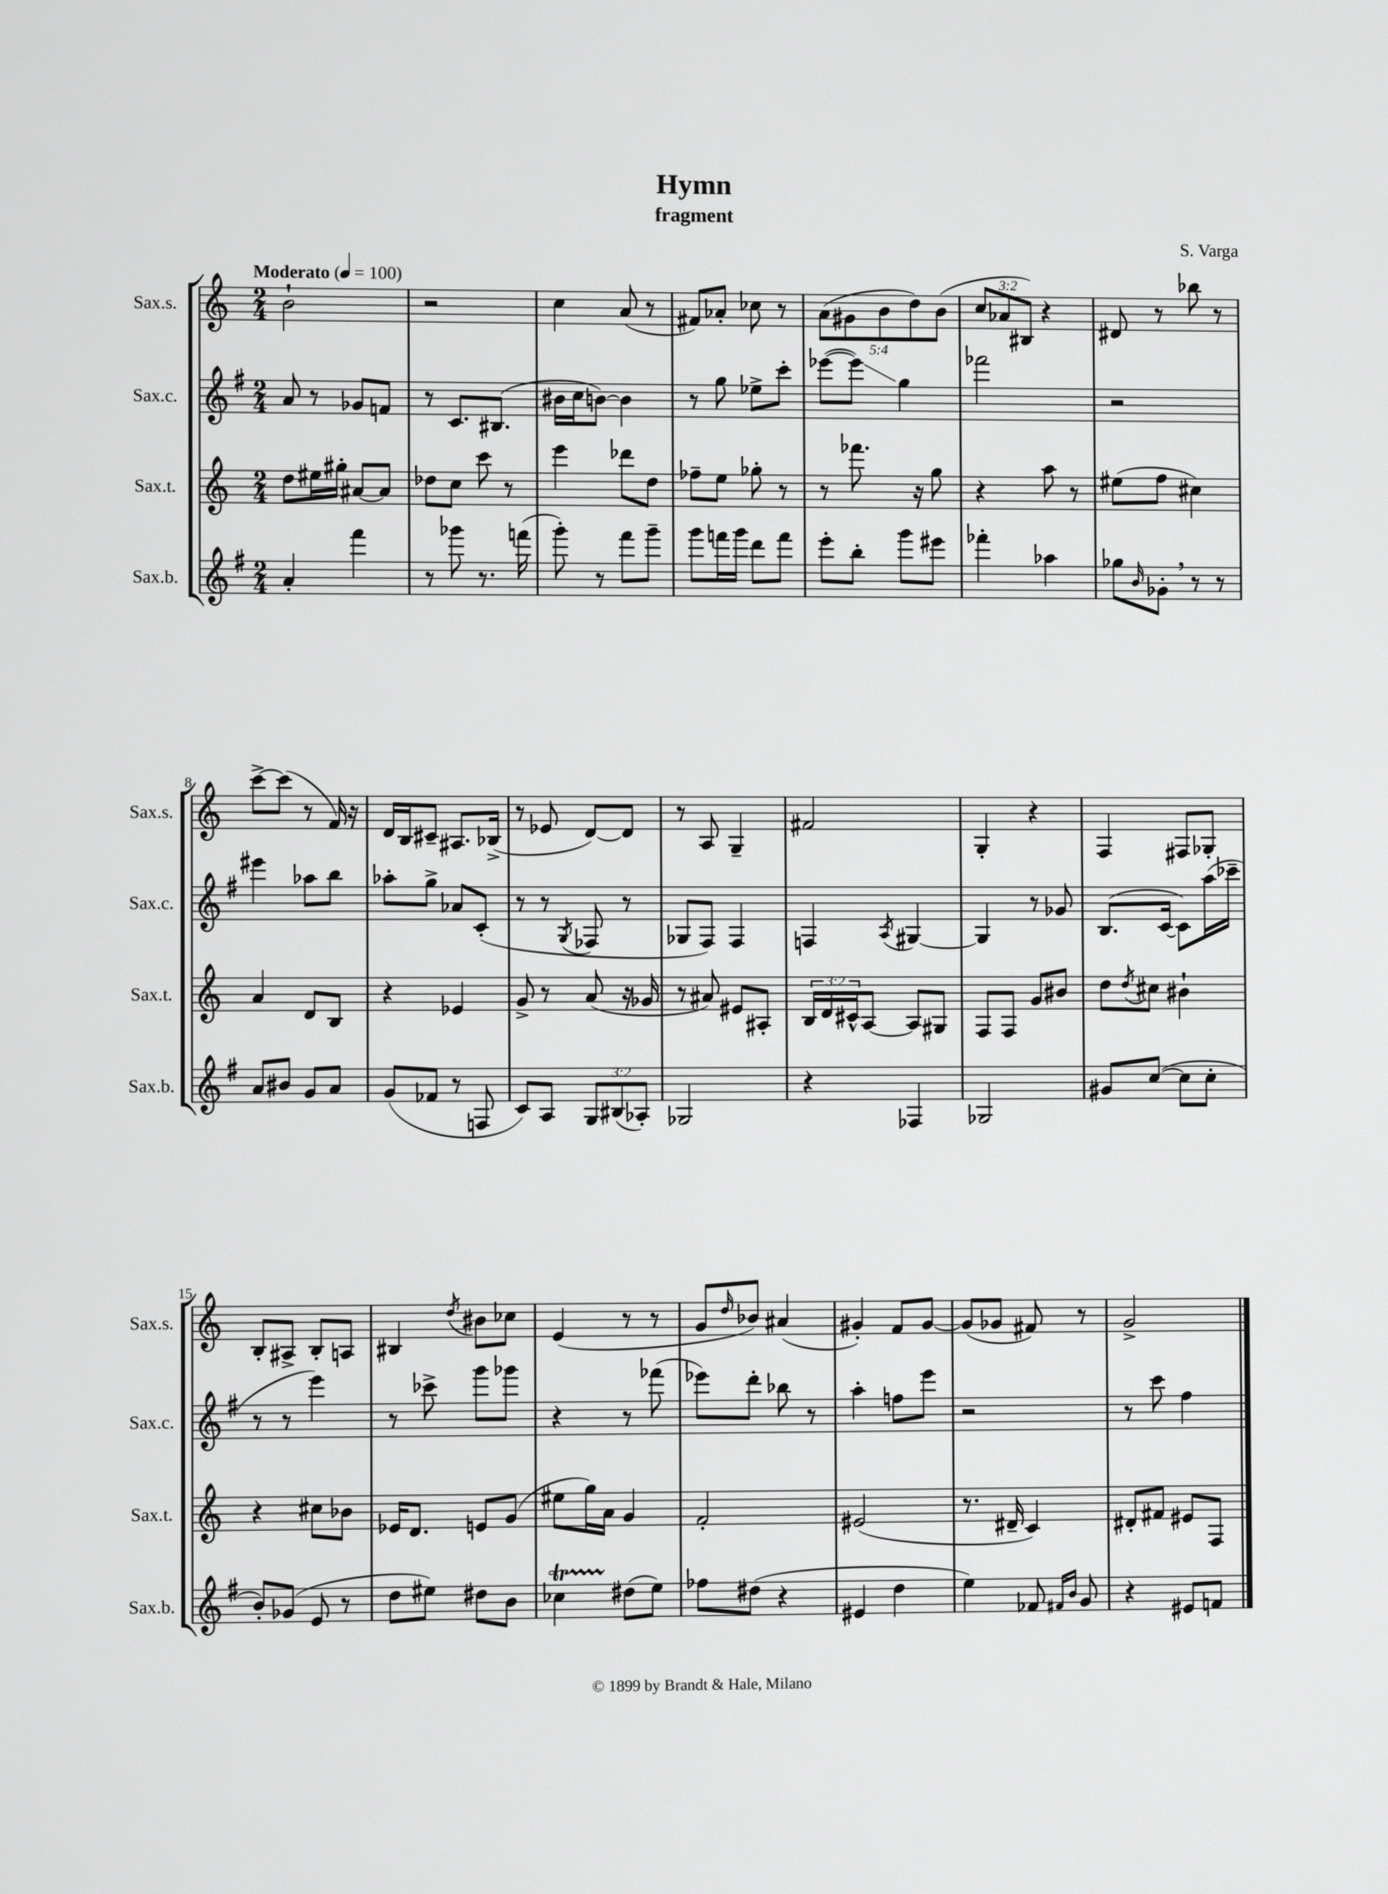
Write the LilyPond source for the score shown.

\header { title = "Hymn" composer = "S. Varga" subtitle = "fragment" }
<<
\new StaffGroup <<
\new Staff = "s0" \with { instrumentName = "Sax.s." shortInstrumentName = "Sax.s." } {
    \clef treble \key c \major \numericTimeSignature \time 2/4 \override Staff.TupletNumber.text = #tuplet-number::calc-fraction-text \tempo "Moderato" 4 = 100
    b'2-! |
    r2 |
    c''4 a'8( r8 |
    fis'8) aes'8-. ces''8 r8 |
    \tuplet 5/4 { a'8( gis'8 b'8 d''8) b'8( } |
    \tuplet 3/2 { c''8 aes'8 bis8) } r4 |
    dis'8 r8 bes''8 r8 |
    c'''8~-> c'''8( r8 f'16) r16 |
    d'16 b16 cis'8-- ais8. bes16->( |
    r8 ees'8 d'8~) d'8 |
    r8 a8 g4-- |
    fis'2 |
    g4-. r4 |
    f4 fis8 ges8-. |
    b8-. ais8-> b8-. a8 |
    bis4 \acciaccatura { d''8 } bis'8 ces''8 |
    e'4( r8 r8 |
    g'8 \grace { d''16 } bes'8) ais'4( |
    gis'4-.) f'8 gis'8~ |
    gis'8( ges'8 fis'8) r8 |
    g'2-> \bar "|." |
}
\new Staff = "s1" \with { instrumentName = "Sax.c." shortInstrumentName = "Sax.c." } {
    \clef treble \key g \major \numericTimeSignature \time 2/4
    a'8 r8 ges'8 f'8 |
    r8 c'8. bis8.( |
    bis'16 c''16 b'8~) b'4 |
    r8 g''8 ees''8-> c'''8-. |
    ees'''8~( ees'''8\glissando) g''4 |
    fes'''2 |
    r2 |
    eis'''4 aes''8 b''8 |
    aes''8-. g''8-> aes'8 c'8-.( |
    r8 r8 \acciaccatura { g8 } fes8 r8 |
    ges8 fis8) fis4 |
    f4 \acciaccatura { a8 } gis4~ |
    gis4 r8 ges'8 |
    b8.( c'16~ c'8) a''16( ces'''16-- |
    r8 r8 e'''4) |
    r8 ces'''8-> g'''8 ges'''8 |
    r4 r8 fes'''8( |
    ees'''8) d'''8-. bes''8 r8 |
    a''4-. f''8 e'''8 |
    r2 |
    r8 c'''8 fis''4 \bar "|." |
}
\new Staff = "s2" \with { instrumentName = "Sax.t." shortInstrumentName = "Sax.t." } {
    \clef treble \key c \major \numericTimeSignature \time 2/4 \override Staff.TupletNumber.text = #tuplet-number::calc-fraction-text
    d''8 eis''16 gis''16-. ais'8~ ais'8 |
    des''8 c''8 c'''8 r8 |
    e'''4 des'''8 d''8 |
    fes''8-- e''8 ges''8-. r8 |
    r8 fes'''8. r16 g''8 |
    r4 a''8 r8 |
    eis''8( f''8 cis''4) |
    a'4 d'8 b8 |
    r4 ees'4 |
    g'8-> r8 a'8( r16 ges'16 |
    r8 ais'8) eis'8 ais8-. |
    \tuplet 3/2 { b16 d'16 cis'16-^ } a8~ a8 gis8 |
    f8 f8 g'8 bis'8 |
    d''8 \acciaccatura { d''8 } cis''8 bis'4-! |
    r4 cis''8 bes'8 |
    ees'16 d'8. e'8 g'8( |
    eis''8 g''16) a'16 g'4 |
    f'2-. |
    eis'2( |
    r8. dis'16-- c'4) |
    dis'8-. fis'8 eis'8 f8 \bar "|." |
}
\new Staff = "s3" \with { instrumentName = "Sax.b." shortInstrumentName = "Sax.b." } {
    \clef treble \key g \major \numericTimeSignature \time 2/4 \override Staff.TupletNumber.text = #tuplet-number::calc-fraction-text
    a'4-. fis'''4 |
    r8 ges'''8 r8. f'''16( |
    g'''8-.) r8 fis'''8 g'''8-- |
    g'''8 f'''16 g'''16 d'''8 f'''8 |
    e'''8-. b''8-. g'''8 eis'''8 |
    fes'''4-. aes''4 |
    ges''8 \grace { b'16 } ges'8-. \breathe r8 r8 |
    a'8 bis'8 g'8 a'8 |
    g'8( fes'8 r8 f8 |
    c'8) a8 \tuplet 3/2 { g8 bis8( aes8-.) } |
    ges2 |
    r4 fes4 |
    ges2 |
    gis'8 c''8~( c''8 c''8-. |
    b'8-.) ges'8( e'8 r8 |
    d''8 eis''8) dis''8 b'8 |
    ces''4\startTrillSpan dis''8\stopTrillSpan( e''8) |
    fes''8 dis''8( r4 |
    eis'4 d''4 |
    e''4) fes'8 \grace { fis'16 b'16 } g'8 |
    r4 eis'8 f'8 \bar "|." |
}
>>
>>
